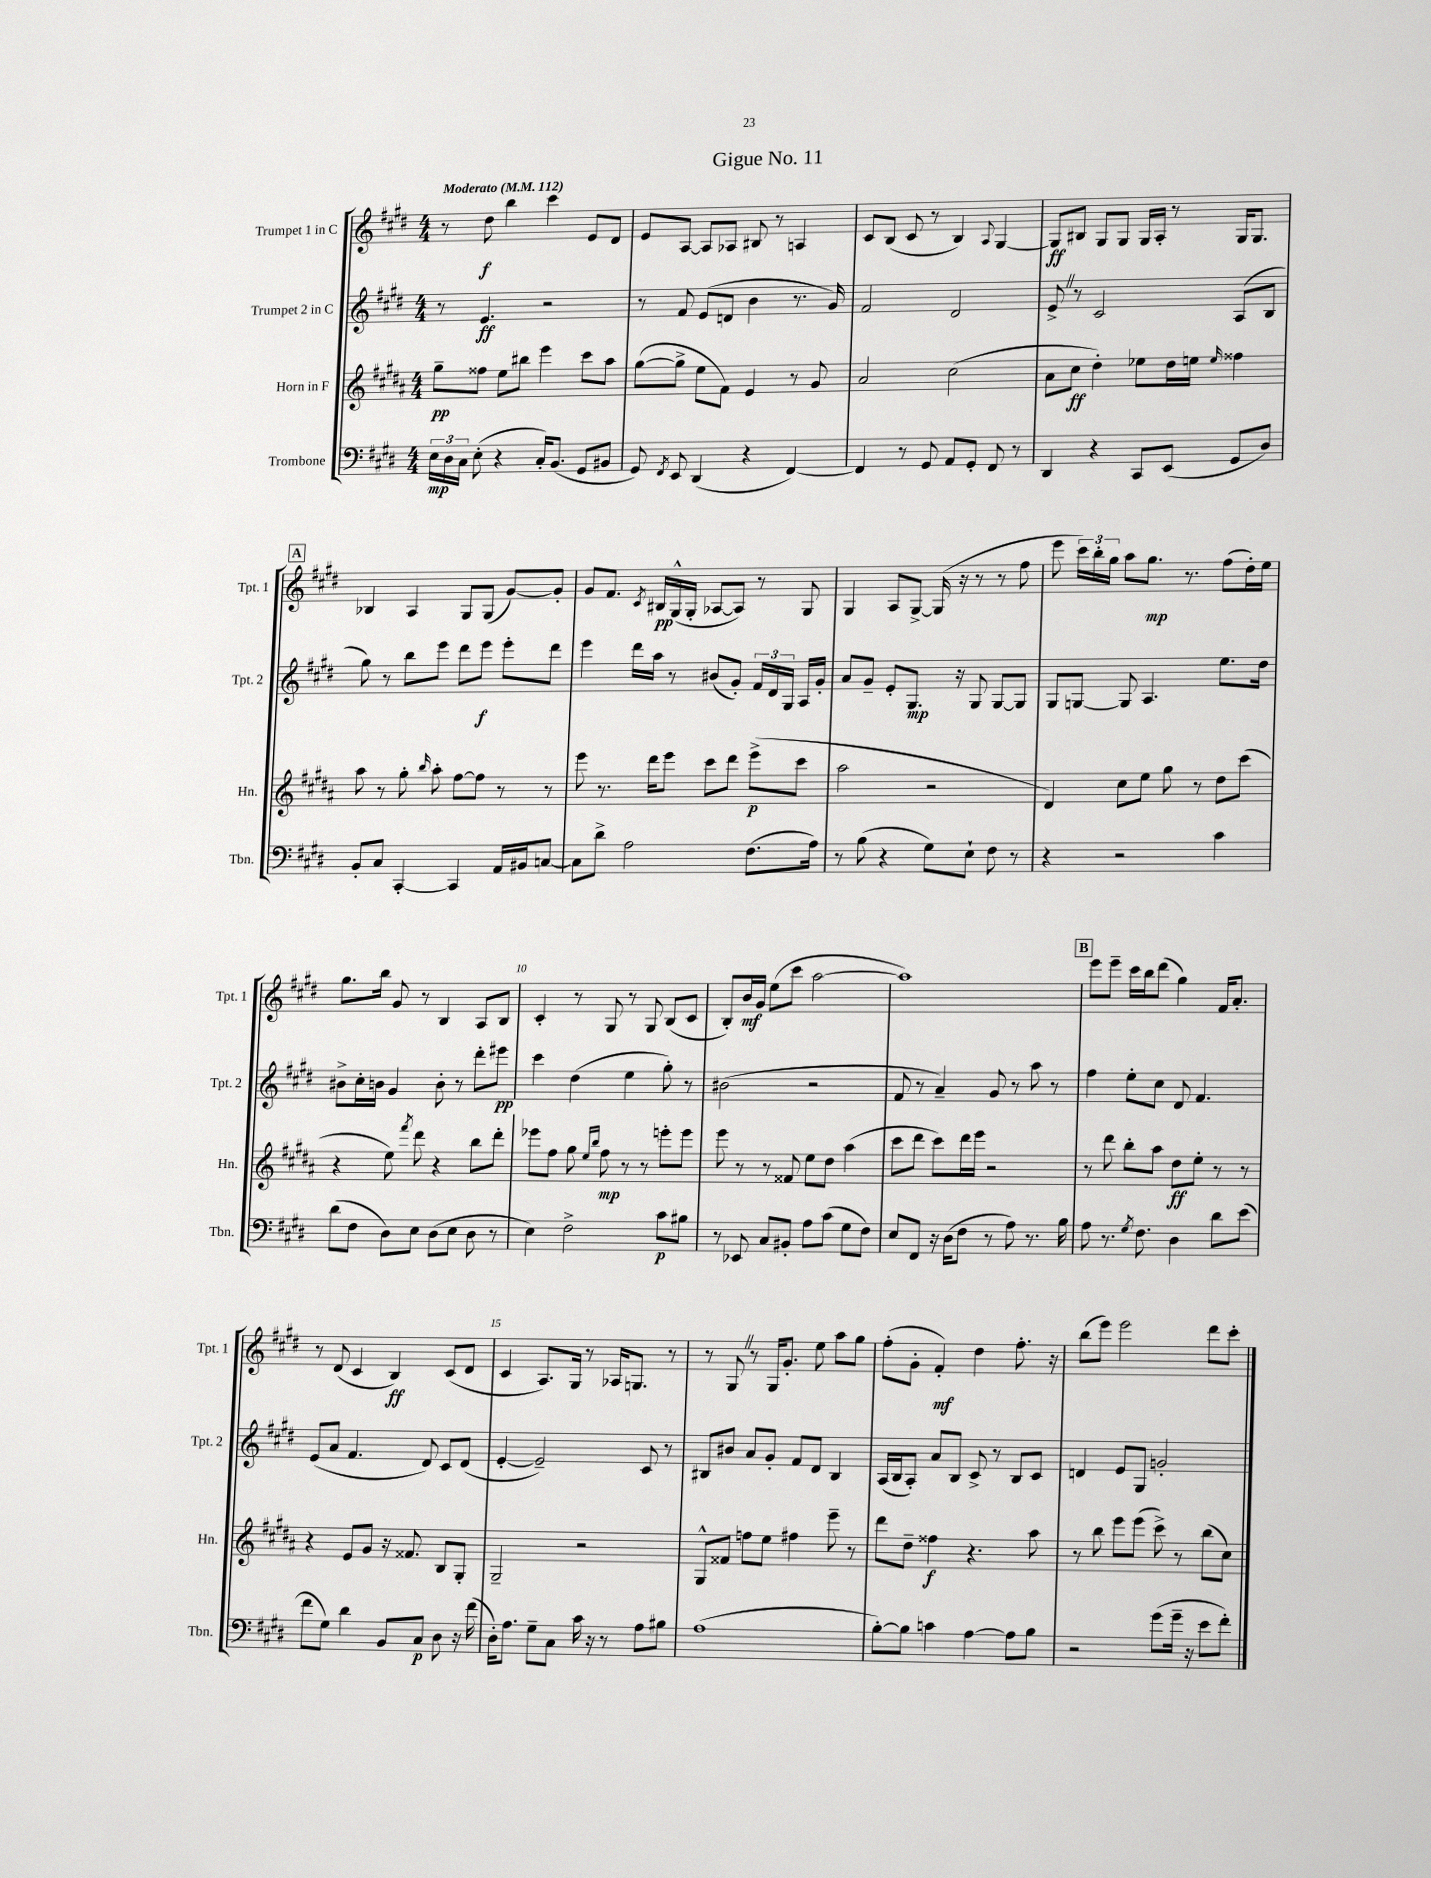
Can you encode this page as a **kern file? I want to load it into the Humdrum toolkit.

**kern	**kern	**kern	**kern
*staff4	*staff3	*staff2	*staff1
*clefF4	*clefG2	*clefG2	*clefG2
*k[f#c#g#d#]	*k[f#c#g#d#a#]	*k[f#c#g#d#]	*k[f#c#g#d#]
*M4/4	*M4/4	*M4/4	*M4/4
*MM112	*MM112	*MM112	*MM112
24E	8gg#~	8r	8r
24D#	.	.	.
24C#	.	.	.
(8E'	8ff##	4.e	8dd#
4r	8ee	.	4bb
.	8bb#	.	.
16C#')	4eee	2r	4ccc#
(8.BB	.	.	.
8GG#	8ccc#	.	8e
8BB#	8aa#	.	8d#
=	=	=	=
8GG#)	([8gg#	8r	8e
8qFF#	.	.	.
8EE	8gg#^]	8f#	[8A
(4DD#	8ee	(8e	8A]
.	8f#)	8d	8A-
4r	4e	4b	8B#
.	.	.	8r
[4FF#)	8r	8.r	4A
.	8g#	.	.
.	.	16g#)	.
=	=	=	=
4FF#]	2a#	2f#	8c#
.	.	.	(8B
8r	.	.	8c#
8GG#	.	.	8r
8AA	(2cc#	2d#	4B)
8GG#'	.	.	.
.	.	.	8qqA
8FF#	.	.	[4G#
8r	.	.	.
=	=	=	=
4DD#	8a#	8e^	8G#]
.	8cc#	8r	8B#
4r	4dd#')	2c#	8G#
.	.	.	8G#
8CC#	8ee-	.	16G#
.	.	.	16A'
(8EE	16dd#	.	8r
.	16ee	.	.
.	16qqee	.	.
8GG#	4ff##	(8A	16G#
.	.	.	8.G#
8D#)	.	8B	.
=	=	=	=
8BB'	8aa#	8gg#)	4B-
8C#	8r	8r	.
[4CC#'	8gg#'	8bb	4A
.	16qqbb	.	.
.	8aa#'	8eee	.
4CC#]	[8ff#	8ddd#	8G#
.	8ff#]	8eee	(8G#
16AA	8r	8eee'	[8g#)
16BB#	.	.	.
[8C	8r	8ddd#	8g#']
=	=	=	=
8C]	8eee	4eee	8g#
8d#^	8.r	.	8.f#
2A	.	16ddd#	.
.	.	.	8qc#
.	16ddd#	16aa	16B#
.	8eee	8r	(16G#^^
.	.	.	16G#'
.	8ccc#	(8b#	[8A-
.	8ddd#	8g#')	8A-])
(8.F#	(8eee^	24f#	8r
.	.	24d#	.
.	.	24G#	.
.	8ccc#	16A	8G#
16A)	.	16g#'	.
=	=	=	=
8r	2aa#	8a	4G#
(8B	.	8g#~	.
4r	.	8e'	8A
.	.	8.G#	[8G#^
8G#)	2r	.	(16G#]
.	.	16r	16r
8E`	.	8G#	8r
8F#	.	[8G#	8r
8r	.	8G#]	8ff#
=	=	=	=
4r	4d#)	8G#	8eee
.	.	[8G	24ccc#)
.	.	.	24bb'
.	.	.	24gg#
2r	8cc#	8G]	8aa
.	8ee	4.A	8.gg#
.	8gg#	.	.
.	.	.	8.r
.	8r	.	.
4c#	8dd#	8.ee	(8ff#
.	(8ccc#	.	16dd#')
.	.	16dd#	16ee
=	=	=	=
(8d#	4r	8b#^	8.gg#
8F#	.	16cc#'	.
.	.	16b	16bb
8D#)	8ee)	4g#	8g#
.	8qfff#	.	.
8E	8ddd#	.	8r
(8D#	4r	8b'	4B
8E	.	8r	.
8D#	8bb	8ddd#'	8A
8r	8ddd#'	8eee#	8B
=	=	=	=
4E)	8eee-	4ccc#	4c#'
.	8ff#	.	.
2F#^	8gg#	(4dd#	8r
.	16qqee	.	.
.	16qqbb	.	.
.	8ff#	.	8G#
.	8r	4ee	8r
.	8r	.	8G#
8c#	8eee'	8gg#')	(8B
8B#	8eee	8r	8c#
=	=	=	=
8r	8eee	(2b#	8B')
8EE-	8r	.	16b
.	.	.	16g#
8C#	8r	.	(8ee
8BB#'	8f##	.	8ccc#
8A	8ee	2r	[2aa
(8c#	8dd#	.	.
8G#	(4aa#	.	.
8F#)	.	.	.
=	=	=	=
8E	8ccc#	8f#	1aa])
8FF#	8ddd#	8r	.
16r	8ccc#)	4a~)	.
(16D#	.	.	.
8F#	16ddd#	.	.
.	16eee	.	.
8r	2r	8g#	.
8A)	.	8r	.
8.r	.	8aa	.
.	.	8r	.
16B	.	.	.
=	=	=	=
8A	8r	4ff#	8eee
8.r	8ddd#	.	8eee~
.	8bb'	8ee'	16ccc#
8qG#	.	.	.
8.F#	.	.	16bb
.	8aa#	8cc#	(8ddd#
4D#	8dd#	8d#	4gg#)
.	8ee'	4.f#	.
8d#	8r	.	16f#
.	.	.	8.a'
(8e	8r	.	.
=	=	=	=
8f#	4r	(8e	8r
8G#)	.	8a	(8d#
4d#	8e	4.f#	4c#
.	8g#	.	.
8BB	16r	.	4B)
.	8.f##	.	.
8C#	.	8d#)	.
8D#	8B	8c#	(8c#
16r	8G#'	(8d#	8d#
(16f#	.	.	.
=	=	=	=
16D#')	2G#~	[4e'	4c#
8.A	.	.	.
8G#~	.	2e~])	8.A)
8C#	.	.	.
.	.	.	16G#
16c#	2r	.	8r
16r	.	.	.
8r	.	.	16A-
.	.	.	8.G
8A	.	8c#	.
8B#	.	8r	8r
=	=	=	=
(1A	8G#^^	8B#	8r
.	8f##	8b#	8G#
.	8ff	8a	8r
.	8ee	8g#'	16G#
.	.	.	8.g#'
.	4ff#	8f#	.
.	.	8d#	8ee
.	8eee~	4B#	8aa
.	8r	.	8gg#
=	=	=	=
[8B')	8ddd#	(16A	(8ff#'
.	.	16B	.
8B]	8dd#~	8A')	8g#'
4c	4ff##	8a	4f#')
.	.	8B	.
[4A	4.r	8c#^	4dd#
.	.	8r	.
8A]	.	8B	8.ff#'
8B	8aa#	8c#	.
.	.	.	16r
=	=	=	=
2r	8r	4d	(8bb
.	8bb	.	8eee)
.	8eee	8e	2eee
.	(8eee	8G#	.
(8g#	8ccc#^)	2g'	.
16g#~	8r	.	.
16r	.	.	.
8e	(8bb	.	8ddd#
8f#')	8cc#)	.	8ccc#'
==	==	==	==
*-	*-	*-	*-
